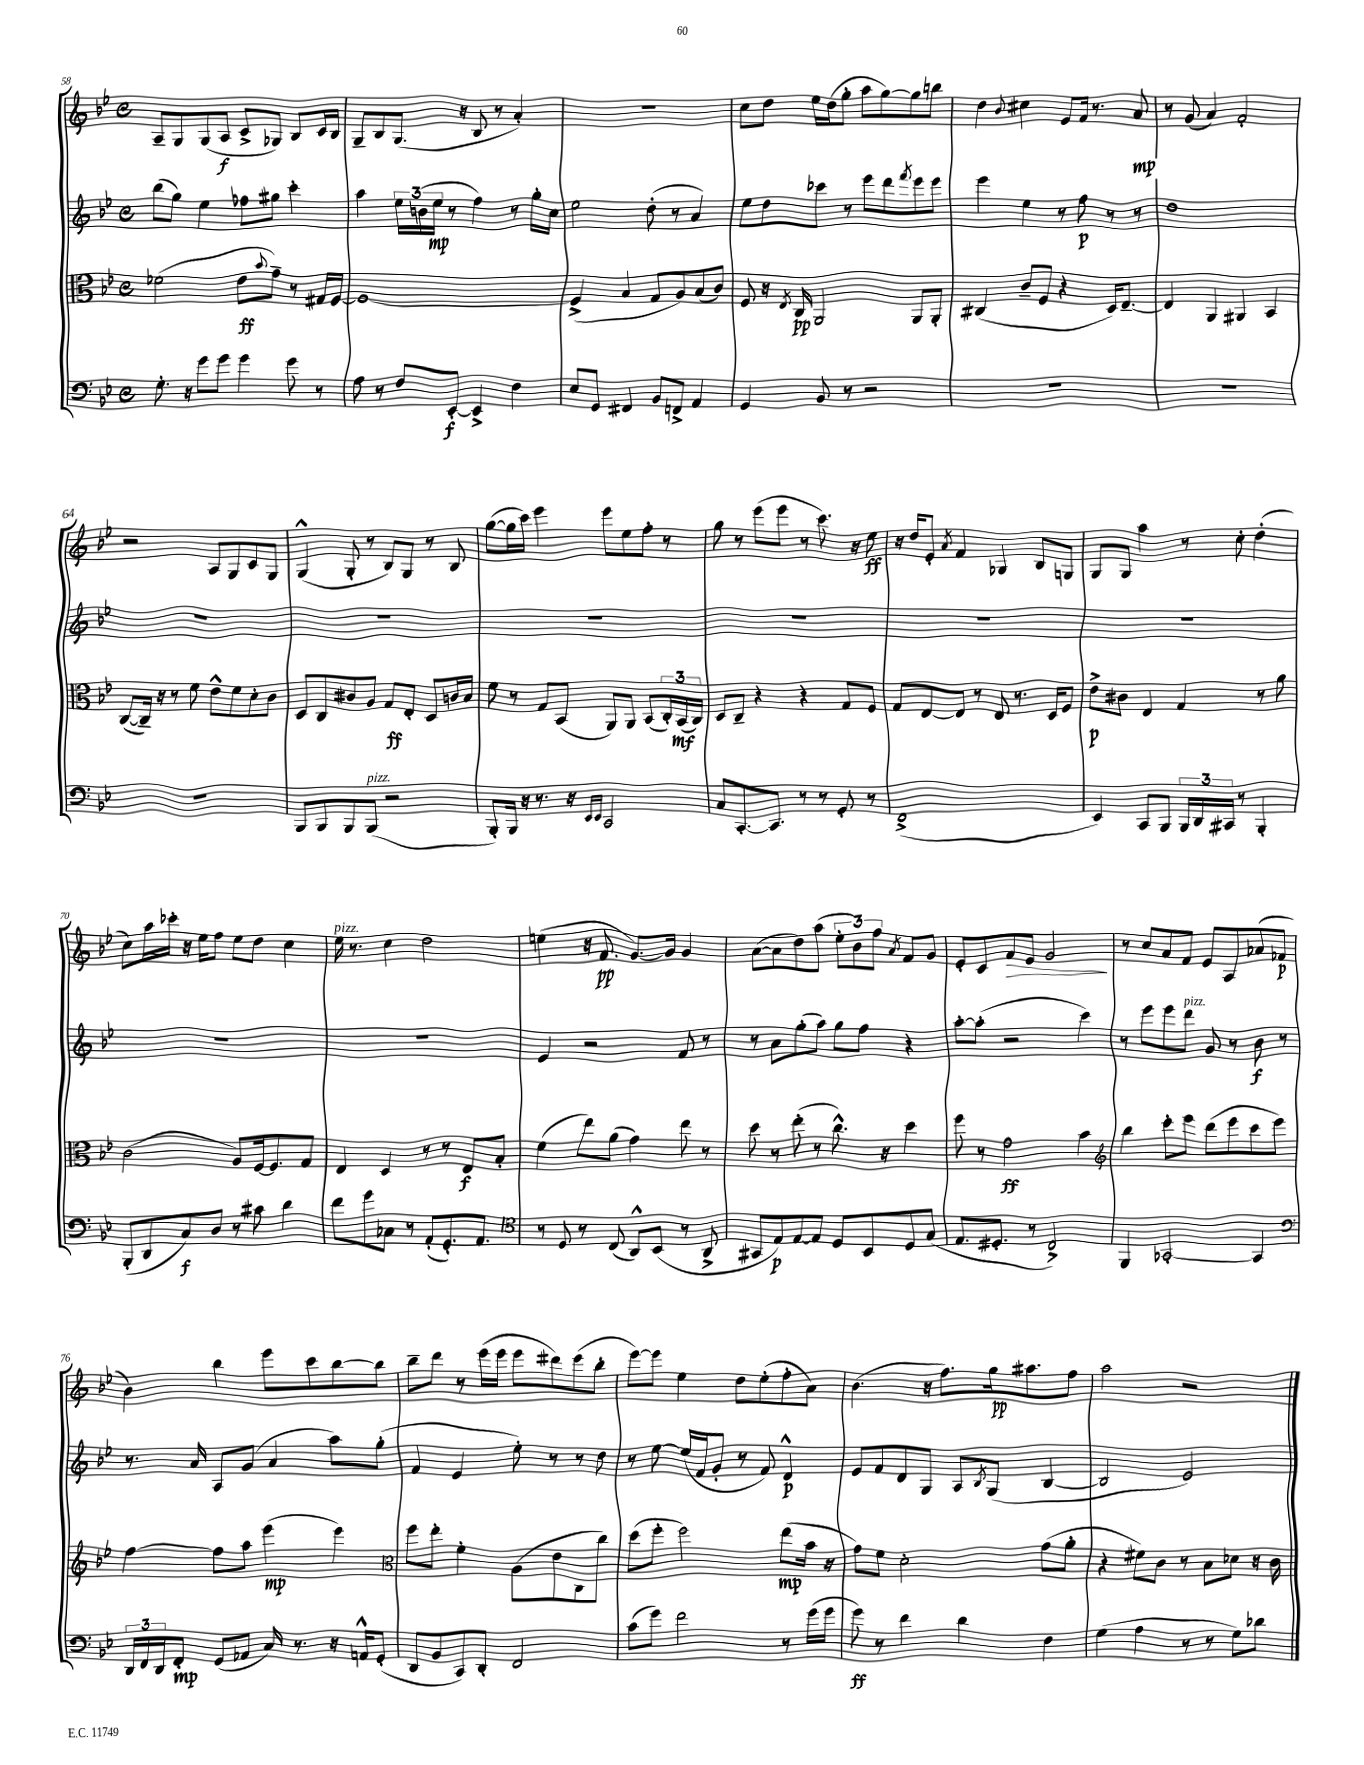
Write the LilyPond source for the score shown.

<<
\new StaffGroup <<
\new Staff = "s0" {
    \clef treble \key bes \major \defaultTimeSignature \time 4/4
    a8-- g8 g8( a8\f c'8-> ges8) bes8 c'16 bes16 |
    g8-- bes8 g8.( r16 bes8 r8 a'4-.) |
    r1 |
    c''8 d''8 ees''16 d''16( g''8-. a''8 g''8~) g''8 b''8 |
    d''4 \appoggiatura { bes'8 } cis''4 ees'8 f'16 r8. a'8\mp |
    r8 g'8( a'4) f'2-. |
    r2 a8 g8 c'8 g8 |
    g4-^( g8-. r8 bes8) g8 r8 bes8 |
    g''8~( g''16 c'''16) ees'''4 ees'''8 ees''8 f''8-. r8 |
    g''8 r8 ees'''8( ees'''8 r8 c'''8.) r16 ees''8\ff |
    r16 d''16 ees'8-. \acciaccatura { a'8 } f'4 ges4 bes8 g8 |
    g8 g8 a''4 r8 c''8-. d''4-.( |
    c''8) a''16 ces'''16-. r16 ees''16 f''8 ees''8 d''8 c''4 |
    ees''16^\markup { \italic "pizz." } r8. c''4 d''2 |
    e''4( r16 f'8.\pp g'8.~) g'16 g'4 |
    a'8~( a'8 d''8) a''8( \tuplet 3/2 { ees''8-. bes'8) f''8 } \acciaccatura { a'8 } f'8 g'8 |
    ees'8-. c'8 f'8\> ees'8 g'2\! |
    r8 c''8 a'8 f'8 ees'8 a8 aes'8( fes'8\p |
    bes'4) bes''4 ees'''8 c'''8 bes''8~ bes''8 |
    bes''8-- d'''8 r8 ees'''16( ees'''16 ees'''8 dis'''8) ees'''8( bes''8-. |
    ees'''8~) ees'''8 ees''4 d''8 ees''8-.( f''8-. a'8) |
    bes'4.( r16 f''8.) g''16\pp ais''8. f''8 |
    a''2 r2 \bar "|." |
}
\new Staff = "s1" {
    \clef treble \key bes \major \defaultTimeSignature \time 4/4
    bes''8( g''8) ees''4 fes''8 gis''8 c'''4-. |
    a''4 \tuplet 3/2 { ees''16 b'16( ees''16\mp } r8 f''4) r8 g''16-. c''16 |
    ees''2 d''8-.( r8 a'4) |
    ees''8 d''8 ces'''8 r8 ees'''8 d'''8 \acciaccatura { f'''8 } ees'''8 ees'''8 |
    ees'''4 ees''4 r8 f''8\p r8 r8 |
    d''1 |
    R1 |
    R1 |
    R1 |
    R1 |
    R1 |
    R1 |
    R1 |
    R1 |
    ees'4 r2 f'8 r8 |
    r8 a'8 g''8-.( a''8) g''8 f''8 r4 |
    a''8~-. a''8-.( r2 c'''4) |
    r8 ees'''8 ees'''8 d'''8^\markup { \italic "pizz." } g'8 r8 bes'8\f r8 |
    r8. a'16 a8 g'8( a'4 a''8) g''8-.( |
    f'4 ees'4 ees''8-.) r8 r8 d''8 |
    r8 ees''8~ ees''16( f'16 g'8-. r8 f'8) d'4-^\p |
    ees'8 f'8 d'8 g8 a8 \acciaccatura { bes8 } g8( bes4~ |
    bes2 ees'2) \bar "|." |
}
\new Staff = "s2" {
    \clef alto \key bes \major \defaultTimeSignature \time 4/4
    fes'2( ees'8\ff \appoggiatura { bes'8 } g'8--) r8 gis16 f16~ |
    f1~ |
    f4->( bes4 g8 a8) bes8( c'8) |
    f8 r16 \acciaccatura { ees8 } c16\pp a,2 a,8 a,8-. |
    cis4( c'8-- f8 r4 d16) ees8.~-- |
    ees4 a,4 ais,4 bes,4 |
    c8~( c16--) r16 r8 f'8 ees'8-^ f'8 d'8-. c'8 |
    d8 c8 cis'8 a8 g8\ff ees8-. d8 c'16 bes16 |
    f'8 r8 g8 bes,8( a,8) a,8 bes,8( \tuplet 3/2 { c16-.) bes,16\mf( c16) } |
    d8 c8-- r4 r4 g8 f8 |
    g8 ees8~ ees8 r8 ees8 r8. d16 f8 |
    ees'8->\p cis'8 ees4 g4 r8 a'8 |
    c'2( a8) f16~ f8. g8 |
    ees4 d4 r8 r8 ees8\f bes8-. |
    f'4( ees''8) a'8( g'4) ees''8 r8 |
    d''8 r8 ees''8-.( r8 c''8.-^) r16 d''4 |
    f''8 r8 g'2\ff bes'4 |
    \clef treble bes''4 c'''8-. ees'''8 d'''8( ees'''8 c'''8 ees'''8) |
    f''4~ f''8 a''8 ees'''4\mp( ees'''4) |
    \clef alto f''8 ees''8-. f'4-. a8( ees'8 c8 c''8) |
    d''8( f''8-. f''2) ees''8\mp( bes'16 r16 |
    g'8) f'8 d'2-. g'8( a'8-. |
    r4 fis'8) c'8 r8 bes8 des'8 r16 c'16 \bar "|." |
}
\new Staff = "s3" {
    \clef bass \key bes \major \defaultTimeSignature \time 4/4
    g8.-. r16 g'8 g'8 g'4 g'8 r8 |
    a8 r8 f8 ees,8~-.\f ees,4-> f4 |
    ees8 g,8 fis,4 bes,8 f,8-> a,4 |
    g,4 bes,8 r8 r2 |
    R1 |
    R1 |
    R1 |
    bes,,8 bes,,8 bes,,8 bes,,8^\markup { \italic "pizz." }( r2 |
    bes,,8-.) bes,,16 r16 r8. r16 \grace { ees,16 ees,16 } c,2 |
    c8 c,8.~-. c,8. r8 r8 g,8-. r8 |
    f,1->( |
    ees,4) c,8 bes,,8 \tuplet 3/2 { bes,,16 d,16 cis,16 } r8 bes,,4-. |
    bes,,8-.( d,8 c8\f) d8 r8 cis'8 d'4 |
    f'8 g'8 ces8 r8 a,8-.( g,8.-.) a,8. |
    \clef tenor r8 d8 r8 c8( a,8-^) bes,8( r8 a,8-> |
    gis,8 ees8\p) ees8~ ees8 d8 bes,8 d8 g8( |
    ees8. dis8.-. r8 c2->) |
    f,4 ges,2~-. ges,4 |
    \clef bass \tuplet 3/2 { d,16 f,16 d,16 } f,8-.\mp g,8( aes,8 c16) r8. r16 a,16-^ g,8-.( |
    d,8 bes,8 c,8) d,8-. f,2 |
    c'8( g'8) f'2 r8 g'16( g'16 |
    g'8\ff) r8 f'4 d'4 f4 |
    g4( a4 r8 r8 g8) des'8 \bar "|." |
}
>>
>>
\layout { \context { \Score currentBarNumber = #58 } }
